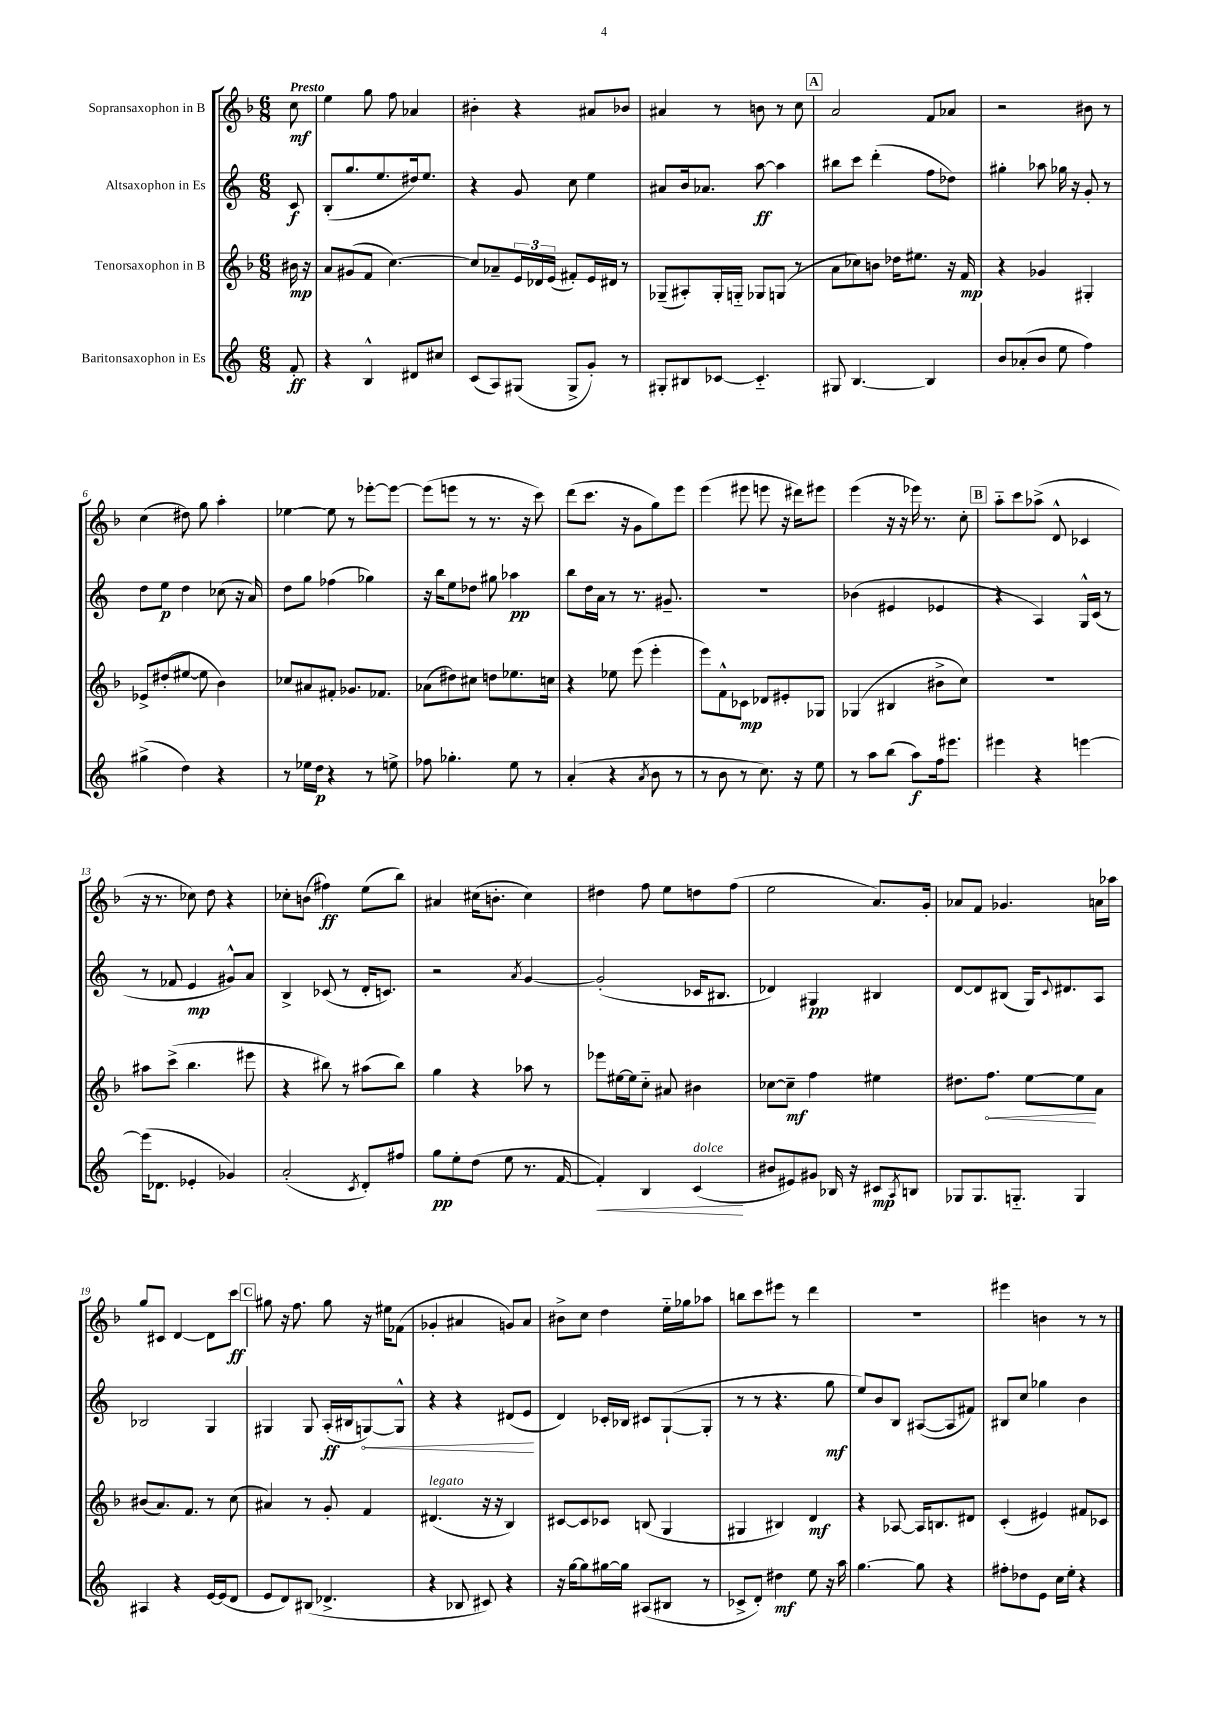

**kern	**dynam	**kern	**dynam	**kern	**dynam	**kern	**dynam
*part4	*part4	*part3	*part3	*part2	*part2	*part1	*part1
*staff4	*staff4	*staff3	*staff3	*staff2	*staff2	*staff1	*staff1
*I"Baritonsaxophon in Es	*	*I"Tenorsaxophon in B	*	*I"Altsaxophon in Es	*	*I"Sopransaxophon in B	*
*clefG2	*	*clefG2	*	*clefG2	*	*clefG2	*
*k[]	*	*k[b-]	*	*k[]	*	*k[b-]	*
*M6/8	*	*M6/8	*	*M6/8	*	*M6/8	*
=	=	=	=	=	=	=	=
!	!	!	!	!	!	!LO:TX:a:B:t=Presto	!
8f'/	ff	16b#X\	mp	8c/	f	8cc\	mf
.	.	16r	.	.	.	.	.
=1	=1	=1	=1	=1	=1	=1	=1
4r	.	8a/L	.	(8B'/L	.	4ee\	.
.	.	(8g#X/	.	8.gg/	.	.	.
4B^^/	.	8f/J	.	.	.	8gg\	.
.	.	.	.	8.ee/	.	.	.
.	.	[4.cc\)	.	.	.	8ff\	.
8d#X/L	.	.	.	16dd#X/k)	.	4a-X/	.
.	.	.	.	8.ee/J	.	.	.
8cc#X/J	.	.	.	.	.	.	.
=2	=2	=2	=2	=2	=2	=2	=2
(8c/L	.	8cc/L]	.	4r	.	4b#X'\	.
8A/)	.	8a-X~/	.	.	.	.	.
(8G#X/J	.	24e/L	.	8g/	.	4r	.
.	.	24d-X/	.	.	.	.	.
.	.	(24e/JJ	.	.	.	.	.
8G#^/L	.	8f#X'/L)	.	8cc\	.	.	.
8g'/J)	.	16e/L	.	4ee\	.	8a#X/L	.
.	.	16d#X/JJ	.	.	.	.	.
8r	.	8r	.	.	.	8b-X/J	.
=3	=3	=3	=3	=3	=3	=3	=3
8G#X'/L	.	(8G-X~/L	.	8a#X/L	.	4a#X/	.
8B#X/	.	8A#X'/)	.	16b/k	.	.	.
.	.	.	.	8.a-X/J	.	.	.
[8c-X/J	.	16G-'/L	.	.	.	8r	.
.	.	16Gn/JJ	.	.	.	.	.
4.c-/]	.	8G-X/L	.	[8aa\	ff	8bn\	.
.	.	(8Gn/J	.	4aa\]	.	8r	.
.	.	8r	.	.	.	8cc\	.
!!LO:REH:place=s1:t=A
=4	=4	=4	=4	=4	=4	=4	=4
8G#X/	.	8a\L	.	8bb#X\L	.	2a/	.
[4.B/	.	8cc-X\)	.	8ccc\J	.	.	.
.	.	8bn\J	.	(4ddd'\	.	.	.
.	.	16dd-X\KL	.	.	.	.	.
.	.	8.ee#X\J	.	.	.	.	.
4B/]	.	.	.	8ff\L	.	8f/L	.
.	.	16r	.	8dd-X\J)	.	8a-X/J	.
.	.	16f/	mp	.	.	.	.
=5	=5	=5	=5	=5	=5	=5	=5
8b/L	.	4r	.	4gg#X'\	.	2r	.
(8a-X'/	.	.	.	.	.	.	.
8b/J	.	4g-X/	.	8aa-X\	.	.	.
8ee\	.	.	.	16gg-X\	.	.	.
.	.	.	.	16r	.	.	.
4ff\)	.	4G#X'/	.	8g'/	.	8b#X\	.
.	.	.	.	8r	.	8r	.
!!LO:LB:g=z
=6	=6	=6	=6	=6	=6	=6	=6
(4gg#X^\	.	8e-X^/L	.	8dd\L	.	(4cc\	.
.	.	(8dd#X'/	.	8ee\J	p	.	.
4dd\)	.	[8ee#X/J	.	4dd\	.	8dd#X\)	.
.	.	8ee#\]	.	.	.	8gg\	.
4r	.	4b-\)	.	(8cc-X\	.	4aa'\	.
.	.	.	.	16r	.	.	.
.	.	.	.	16a/)	.	.	.
=7	=7	=7	=7	=7	=7	=7	=7
8r	.	8cc-X/L	.	8dd\L	.	[4ee-X\	.
16ee-X\LL	.	8a#X/	.	8gg\J	.	.	.
16dd\JJ	p	.	.	.	.	.	.
4r	.	8f#X'/J	.	(4ff-X\	.	8ee-\]	.
.	.	8.g-X/L	.	.	.	8r	.
8r	.	.	.	4gg-X\)	.	[8eee-X'\L	.
.	.	8.f-X/J	.	.	.	.	.
8een^\	.	.	.	.	.	8eee-\J_	.
=8	=8	=8	=8	=8	=8	=8	=8
8ff-X\	.	(8a-X\L	.	16r	.	(8eee-\L]	.
.	.	.	.	16bb\KL	.	.	.
4.gg-X'\	.	8dd#X\)	.	8ee\	.	8eeen\J	.
.	.	8cc#X\J	.	8dd-X\J	.	8r	.
.	.	8ddn\L	.	8gg#X\	.	8.r	.
8ee\	.	8.ee-X\	.	4aa-X\	pp	.	.
.	.	.	.	.	.	16r	.
8r	.	.	.	.	.	8ccc\)	.
.	.	16ccn\Jk	.	.	.	.	.
=9	=9	=9	=9	=9	=9	=9	=9
(4a'/	.	4r	.	8bb\L	.	(8ddd\L	.
.	.	.	.	16dd\L	.	8.ccc\J	.
.	.	.	.	16a\JJ	.	.	.
4r	.	8ee-X\	.	8r	.	.	.
.	.	.	.	.	.	16r	.
.	.	(8eee\	.	8.r	.	8g\L	.
8qa/	.	.	.	.	.	.	.
8b\	.	4eee'\	.	.	.	8gg\)	.
.	.	.	.	8.g#X~/	.	.	.
8r	.	.	.	.	.	8eee\J	.
=10	=10	=10	=10	=10	=10	=10	=10
8r	.	8eee\L)	.	2.r	.	(4eee\	.
8b\	.	8f^^\	.	.	.	.	.
8r	.	8c-X\J	mp	.	.	8eee#X\	.
8.cc\)	.	8d-X/L	.	.	.	8eeen\	.
.	.	8e#X'/	.	.	.	16r	.
16r	.	.	.	.	.	16ddd#X\KL)	.
8ee\	.	8G-X/J	.	.	.	8eee#X\J	.
=11	=11	=11	=11	=11	=11	=11	=11
8r	.	(4G-X/	.	(4b-X\	.	(4eee\	.
8aa\L	.	.	.	.	.	.	.
(8bb\J	.	4B#X/	.	4e#X/	.	16r	.
.	.	.	.	.	.	16r	.
8aa\L)	f	.	.	.	.	16eee-X\)	.
.	.	.	.	.	.	8.r	.
16ff\k	.	8b#X^\L	.	4e-X/	.	.	.
8.eee#X\J	.	.	.	.	.	.	.
.	.	8cc\J)	.	.	.	8cc'\	.
!!LO:REH:place=s1:t=B
=12	=12	=12	=12	=12	=12	=12	=12
4eee#X\	.	2.r	.	4r	.	8aa\L	.
.	.	.	.	.	.	8ccc\	.
4r	.	.	.	4A/)	.	(8aa-X^\J	.
.	.	.	.	.	.	8d^^/	.
[4eeen\	.	.	.	16G^^/LL	.	4c-X/	.
.	.	.	.	(16c/JJ	.	.	.
.	.	.	.	8r	.	.	.
!!LO:LB:g=z
=13	=13	=13	=13	=13	=13	=13	=13
(16eee\KL]	.	8aa#X\L	.	8r	.	16r	.
8.d-X\J	.	.	.	.	.	8.r	.
.	.	(8ccc^\J	.	8f-X/	.	.	.
4e-X'/	.	4.bb-\	.	4e/	mp	8cc-X\)	.
.	.	.	.	.	.	8dd\	.
4g-X/)	.	.	.	8g#X^^/L)	.	4r	.
.	.	8eee#X\	.	8a/J	.	.	.
=14	=14	=14	=14	=14	=14	=14	=14
(2a'/	.	4r	.	4B^/	.	8cc-X'\L	.
.	.	.	.	.	.	(8bn\J	.
.	.	8bb#X\)	.	(8c-X/	.	4ff#X\)	ff
.	.	8r	.	8r	.	.	.
8qc/	.	.	.	.	.	.	.
8d'/L)	.	(8aa#X\L	.	16d'/KL	.	(8ee\L	.
.	.	.	.	8.cn/J)	.	.	.
8ff#X/J	.	8bb#\J)	.	.	.	8bb-\J)	.
=15	=15	=15	=15	=15	=15	=15	=15
8gg\L	pp	4gg\	.	2r	.	4a#X/	.
8ee'\	.	.	.	.	.	.	.
(8dd\J	.	4r	.	.	.	(16cc#X\KL	.
.	.	.	.	.	.	8.bn'\J	.
8ee\	.	.	.	.	.	.	.
.	.	.	.	8qa/	.	.	.
8.r	.	8aa-X\	.	[4g/	.	4cc#\)	.
.	.	8r	.	.	.	.	.
[16f/	.	.	.	.	.	.	.
=16	=16	=16	=16	=16	=16	=16	=16
!	!LO:HP:b	!	!	!	!	!	!
4f'/])	<	8eee-X\L	.	(2g'/]	.	4dd#X\	.
.	.	[16ee#X\L	.	.	.	.	.
.	.	16ee#\J]	.	.	.	.	.
4B/	.	8cc\J	.	.	.	8ff\	.
.	.	8a#X/	.	.	.	8ee\L	.
!LO:TX:a:i:t=dolce	!	!	!	!	!	!	!
(4c/	.	4b#X\	.	16c-X/KL	.	8ddn\	.
.	.	.	.	8.B#X/J	.	.	.
.	.	.	.	.	.	(8ff\J	.
.	[	.	.	.	.	.	.
=17	=17	=17	=17	=17	=17	=17	=17
8b#X/L	.	[8cc-X\L	.	4d-X/)	.	2ee\	.
8e#X/)	.	8cc-~\J]	mf	.	.	.	.
8g#X/J	.	4ff\	.	4G#X/	pp	.	.
16B-X/	.	.	.	.	.	.	.
16r	.	.	.	.	.	.	.
8c#X/L	mp	4ee#X\	.	4B#X/	.	8.a/L)	.
8qA/	.	.	.	.	.	.	.
8Bn/J	.	.	.	.	.	.	.
.	.	.	.	.	.	16g'/Jk	.
=18	=18	=18	=18	=18	=18	=18	=18
8G-X/L	.	8.dd#X\L	.	[8d/L	.	8a-X/L	.
8.G-/	.	.	.	8d/]	.	8f/J	.
!	!	!	!LO:HP:b	!	!	!	!
.	.	8.ff\J	<	.	.	.	.
.	.	.	.	(8B#X/J	.	4.g-X/	.
8.Gn/J	.	.	.	.	.	.	.
.	.	[8ee\L	.	16G/KL)	.	.	.
.	.	.	.	8qqc/	.	.	.
.	.	.	.	8.d#X/	.	.	.
4G/	.	8ee\]	.	.	.	.	.
.	.	8a\J	[	8A/J	.	16an\LL	.
.	.	.	.	.	.	16aa-X\JJ	.
!!LO:LB:g=z
=19	=19	=19	=19	=19	=19	=19	=19
4A#X/	.	(8b#X/L	.	2B-X/	.	8gg/L	.
.	.	8.a/)	.	.	.	8c#X/J	.
4r	.	.	.	.	.	[4d/	.
.	.	8.f/J	.	.	.	.	.
[16e/LL	.	8r	.	4G/	.	8d\L]	.
(16e/J]	.	.	.	.	.	.	.
8d/J	.	(8cc\	.	.	.	8ccc\J	ff
!!LO:REH:place=s1:t=C
=20	=20	=20	=20	=20	=20	=20	=20
8e/L	.	4a#X/)	.	4G#X/	.	8gg#X\	.
8d/)	.	.	.	.	.	16r	.
.	.	.	.	.	.	8.ff\	.
(8B#X/J	.	8r	.	8G#/	.	.	.
4.d-X^/	.	8g'/	.	(16A'/LL	ff	8gg#\	.
.	.	.	.	16B#X/J	.	.	.
!	!	!	!	!	!LO:HP:b	!	!
.	.	4f/	.	[8Gn/)	<	16r	.
.	.	.	.	.	.	16ee#X\KL	.
.	.	.	.	8G^^/J]	.	(8f-X\J	.
=21	=21	=21	=21	=21	=21	=21	=21
!	!	!LO:TX:a:i:t=legato	!	!	!	!	!
4r	.	(4.d#X/	.	4r	.	4g-X'/	.
8B-X/	.	.	.	4r	.	4a#X/	.
8c#X/)	.	16r	.	.	.	.	.
.	.	16r	.	.	.	.	.
4r	.	4B-/)	.	(8d#X/L	.	8gn/L)	.
.	.	.	.	8e/J	.	8a#/J	.
.	.	.	.	.	[	.	.
=22	=22	=22	=22	=22	=22	=22	=22
16r	.	[8c#X/L	.	4d/)	.	8b#X^\L	.
[16gg\KL	.	.	.	.	.	.	.
8gg\]	.	8c#/]	.	.	.	8cc\J	.
[16gg#X\L	.	8c-X/J	.	16c-X'/LL	.	4dd\	.
16gg#\JJ]	.	.	.	16B-X/JJ	.	.	.
(8A#X/L	.	(8Bn/	.	8c#X/L	.	.	.
8B#X/J	.	4G/	.	([8G`/	.	16ee\LL	.
.	.	.	.	.	.	16gg-X\J	.
8r	.	.	.	8G'/J]	.	8aa-X\J	.
=23	=23	=23	=23	=23	=23	=23	=23
8c-X^/L	.	4G#X/	.	8r	.	8bbn\L	.
8d'/J)	.	.	.	8r	.	8ccc\	.
4dd#X\	mf	4B#X/)	.	4.r	.	8eee#X\J	.
.	.	.	.	.	.	8r	.
8ee\	.	4d/	mf	.	.	4ddd\	.
16r	.	.	.	8gg\	mf	.	.
16aa\	.	.	.	.	.	.	.
=24	=24	=24	=24	=24	=24	=24	=24
[4.gg\	.	4r	.	8ee/L)	.	2.r	.
.	.	.	.	8b/	.	.	.
.	.	[8A-X/	.	8B/J	.	.	.
8gg\]	.	16A-/KL]	.	([8A#X/L	.	.	.
.	.	8.Bn/	.	.	.	.	.
4r	.	.	.	8A#/]	.	.	.
.	.	8d#X/J	.	8f#X/J)	.	.	.
=25	=25	=25	=25	=25	=25	=25	=25
8ff#X'\L	.	(4c'/	.	8B#X/L	.	4eee#X\	.
8dd-X\	.	.	.	8cc/J	.	.	.
8e\J	.	4e#X/)	.	4gg-X\	.	4bn\	.
16cc\LL	.	.	.	.	.	.	.
16ee'\JJ	.	.	.	.	.	.	.
4r	.	8f#X/L	.	4b\	.	8r	.
.	.	8c-X/J	.	.	.	8r	.
==	==	==	==	==	==	==	==
*-	*-	*-	*-	*-	*-	*-	*-
